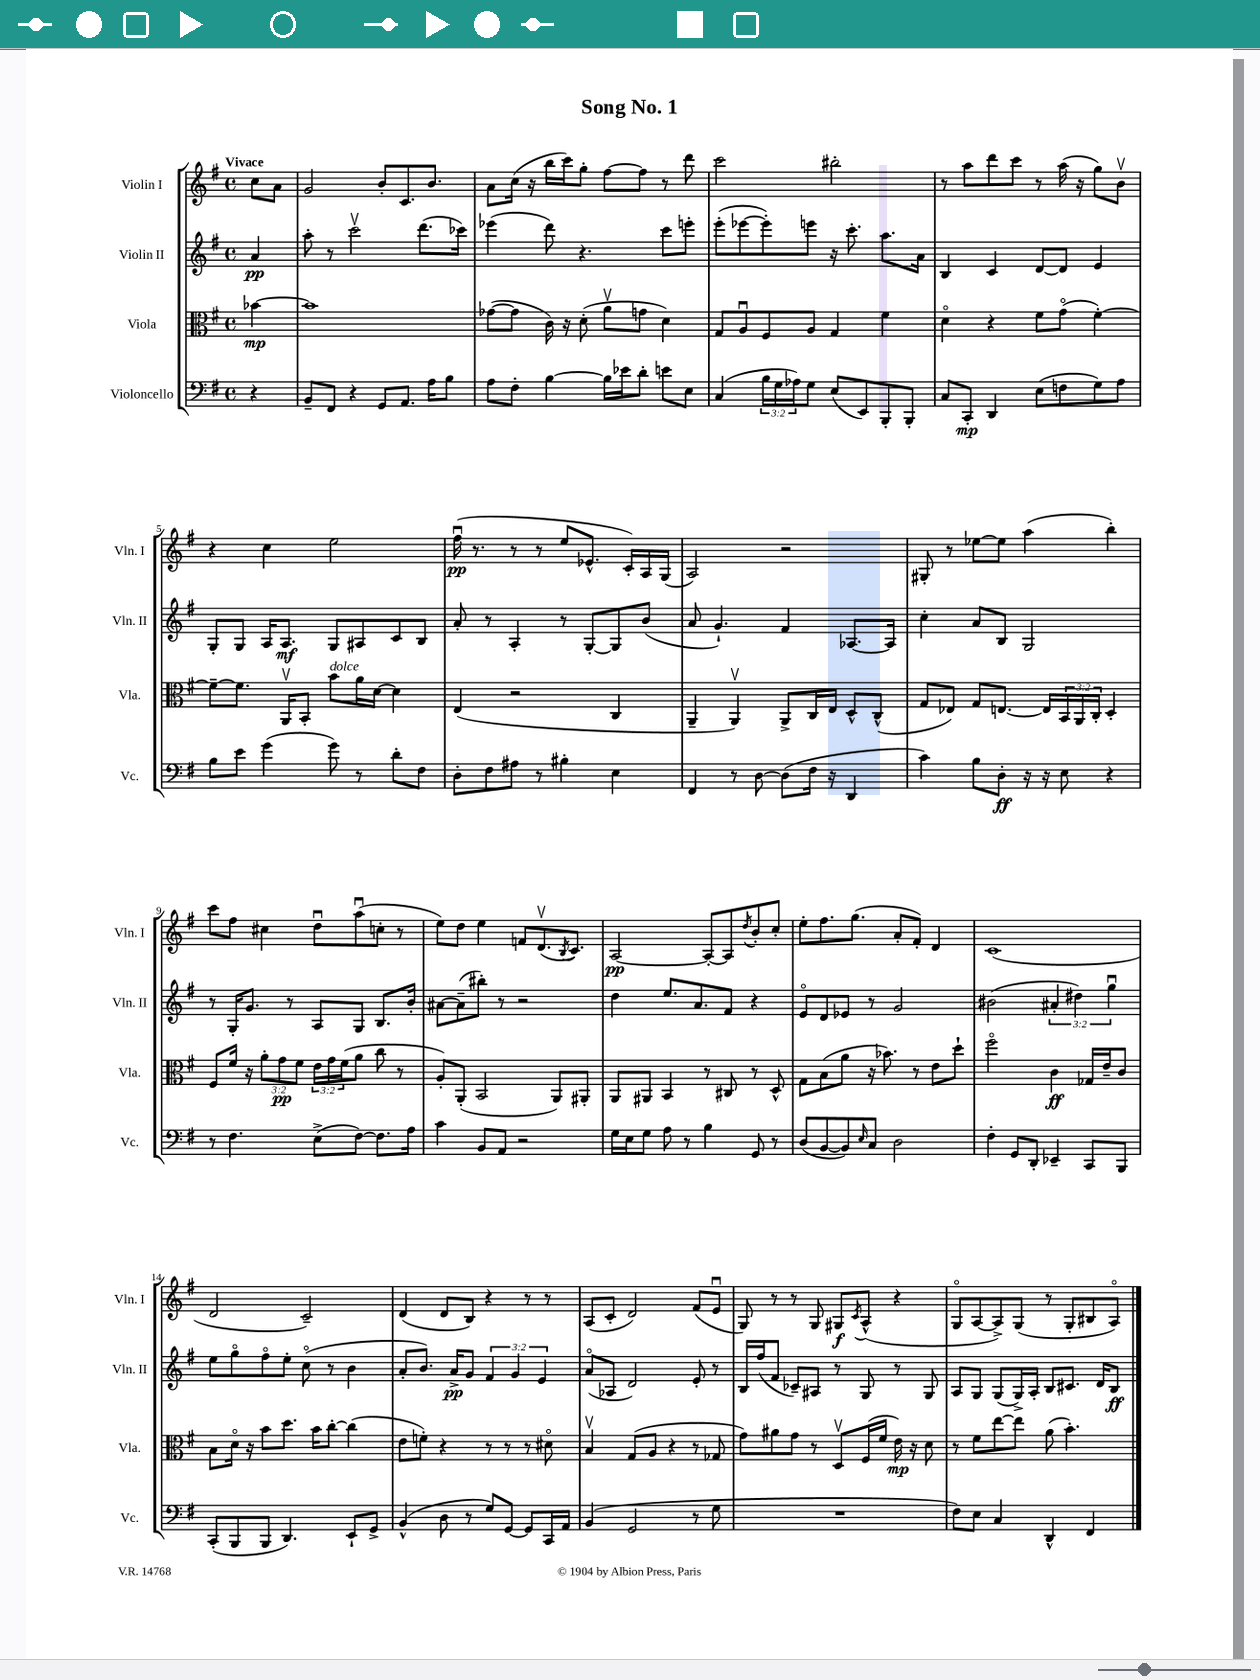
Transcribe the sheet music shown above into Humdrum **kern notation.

**kern	**kern	**kern	**kern
*staff4	*staff3	*staff2	*staff1
*clefF4	*clefC3	*clefG2	*clefG2
*k[f#]	*k[f#]	*k[f#]	*k[f#]
*M4/4	*M4/4	*M4/4	*M4/4
*met(c)	*met(c)	*met(c)	*met(c)
4r	[4b-	4a	8cc
.	.	.	8a
=	=	=	=
8BB~	1b-]	8aa'	2g
8FF#	.	8r	.
4r	.	2cccv	.
8GG	.	.	8b'
8.AA	.	.	8.c
.	.	(8.ddd	.
16A	.	.	8.b
8B	.	.	.
.	.	16ccc-)	.
=	=	=	=
8A	([8g-	(4eee-	8a
8F#'	8g-]	.	(16cc
.	.	.	16r
[4B	16c)	8ddd)	16bb
.	16r	.	16ccc)
.	(8d'	4.r	8gg'
16B]	8av	.	[8ff#
16e-	.	.	.
8d'	8g	.	8ff#]
8e	4d)	8ccc	8r
8E	.	8eee'	8ddd
=	=	=	=
(4C	8G	(8eee'	2ccc
.	8Au	[8eee-	.
24B	8F#	8eee-'])	.
24G	.	.	.
24A-)	.	.	.
8G	8A	8eee	.
(8E	4G	16r	2bb#'
.	.	8.ccc'	.
8EE)	.	.	.
8BBB'	4f#	8.aa	.
8BBB'	.	.	.
.	.	16a	.
=	=	=	=
8C	4do	4B	8r
8CC'	.	.	8aa
4DD	4r	4c	8ddd
.	.	.	8ccc
(8E	8f#	[8d	8r
8F	(8go	8d]	(16aa
.	.	.	16r
8G)	[4f#')	4e	8gg)
8A	.	.	8bv
=	=	=	=
8B	8f#~_	8G'	4r
8e	8.f#]	8G	.
(4g	.	16A	4cc
.	16AAv	8.A	.
.	8BB'	.	.
8g)	8b	8G	2ee
8r	16a	8A#	.
.	[16d	.	.
8d'	4d]	8c	.
8F#	.	8B	.
=	=	=	=
8D'	(4E	8a'	(16ff#u
.	.	.	8.r
8F#	.	8r	.
8A#	2r	4A'	8r
8r	.	.	8r
4B#'	.	8r	8ee
.	.	[8G'	8.e-^^
4E	4C	8G]	.
.	.	.	16c')
.	.	(8b	16A
.	.	.	(16G
=	=	=	=
4FF#	4AA~	8a	2A)
.	.	4.g`)	.
8r	4AAv)	.	.
[8D	.	.	.
(8D]	8AA^	4f#	2r
16F#	16C	.	.
16r	16E	.	.
4DD	8D^^	[8.A-	.
.	(8C^^	.	.
.	.	16A-]	.
=	=	=	=
4c)	8G	4cc'	8G#'
.	8E-)	.	8r
8B	8G	8a	[8ee-
8D'	[8.E	8B	8ee-]
16r	.	2G	(4aa
16r	16E]	.	.
8E	24BB	.	.
.	24AA	.	.
.	24C'	.	.
4r	4D'	.	4bb')
=	=	=	=
8r	8F#	8r	8ccc
4.F#	16f#	16G'	8ff#
.	16r	8.g	.
.	12a'	.	4cc#
.	12g	.	.
.	.	8r	.
.	12f#	.	.
(8E^	24e	8A	8ddu
.	24g	.	.
.	(24f#	.	.
[8F#)	8a	8G	(8aau
8.F#]	8cc	8.B	8cc'
.	8r	.	8r
16A	.	16b'	.
=	=	=	=
4c	8A')	[8a#	8ee)
.	(8AA'	(8a#~]	8dd
8BB	2BB	8bb#')	4ee
8AA	.	8r	.
2r	.	2r	8f
.	.	.	(8.dv
.	8AA)	.	.
.	.	.	8qB
.	.	.	8.c)
.	8AA#'	.	.
=	=	=	=
16G	8AA	4dd	[2A
16E	.	.	.
8G	8AA#	.	.
8A	4BB	8.ee	.
8r	.	.	.
.	.	8.a	.
4B	8r	.	8A'_
.	8C#	8f#	8A]
.	.	.	8qdd
8GG	8r	4r	8b'
8r	8D^^	.	8cc'
=	=	=	=
(8D	8G	8eo	8ee'
[8BB	(8B	8d	8.ff#
8BB])	8a	8e-	.
.	.	.	(8.gg
16qqE	.	.	.
8C	16r	8r	.
.	8.b-)	.	.
2D	.	2g	8a'
.	8r	.	8f#')
.	8e	.	4d
.	8dd`	.	.
=	=	=	=
4F#'	2ff#o	(2b#	(1c
8GG	.	.	.
8DD'	.	.	.
4EE-~	4c	6a#'	.
.	.	6dd#)	.
8CC	16G-	.	.
.	16e~	.	.
.	.	6ggu	.
8BBB	8c	.	.
=	=	=	=
(8CC'	8B	8ee	2d
8BBB	16do	8ggo	.
.	16r	.	.
8BBB	8b	8ff#o	.
4.DD)	8.dd	8ee'	.
.	.	(8cco	2c~)
.	16b	.	.
.	[8cc'	8r	.
8EE`	(4cc]	4b	.
8GG^	.	.	.
=	=	=	=
(4BB^^	8e	8a'	(4d
.	8f')	8.b)	.
8D	4r	.	8d
.	.	16a^	.
8r	.	8g	8B)
8G)	8r	6f#	4r
[8GG	8r	.	.
.	.	6g	.
8GG]	8r	.	8r
.	.	6e	.
16CC	8d#o	.	8r
16AA	.	.	.
=	=	=	=
(4BB	4Bv	(8ao	(8A
.	.	8A-	8c'
2GG	(8G	2d)	2d)
.	8A	.	.
.	4r	.	.
8r	8r	8e'	(8f#
8G	8G-	8r	8eu
=	=	=	=
1r	8g)	16B	8G)
.	.	(16ff#	.
.	8a#	8f#	8r
.	8g	8c-~)	8r
.	8r	8A#	8G
.	8Dv	8r	8G#
.	.	.	8qc
.	(16F#	8G	(8A^^
.	16f#	.	.
.	16e)	8r	4r
.	16r	.	.
.	8d	8G	.
=	=	=	=
8F#)	8r	8A	8Go
8E	8f#	8G	[8A
4C	[8ee	(8G	8A^])
.	8ee]	16G^)	(8G
.	.	16A'	.
4DD^^	(8a	8B	8r
.	4.b')	8.c#	8G'
4FF#	.	.	8B#
.	.	16d	.
.	.	8B	8Ao)
==	==	==	==
*-	*-	*-	*-
